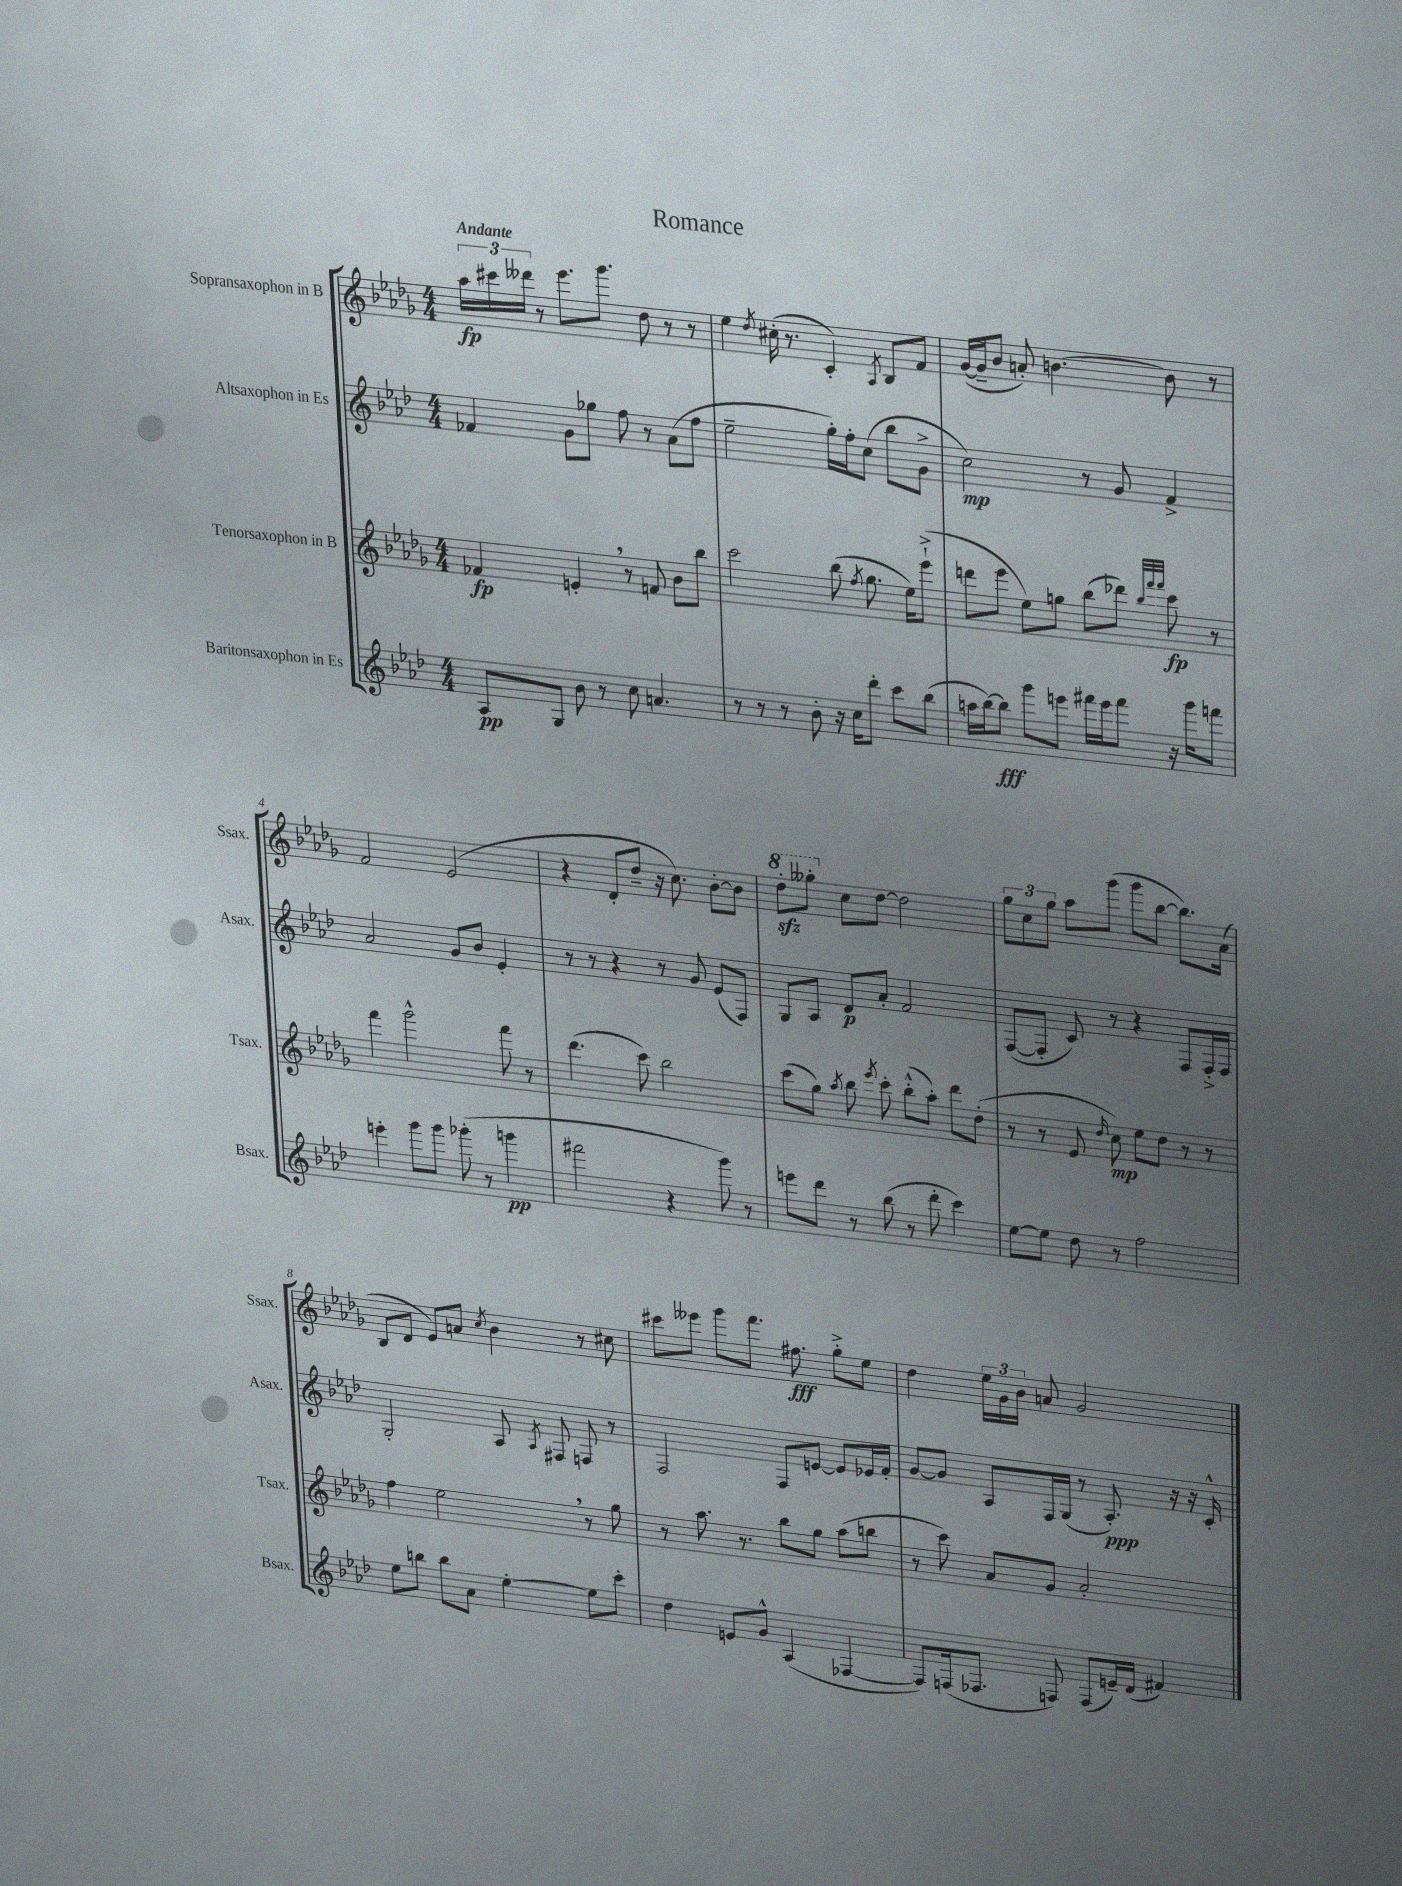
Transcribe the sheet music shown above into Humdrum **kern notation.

**kern	**dynam	**kern	**dynam	**kern	**dynam	**kern	**dynam
*part4	*part4	*part3	*part3	*part2	*part2	*part1	*part1
*staff4	*staff4	*staff3	*staff3	*staff2	*staff2	*staff1	*staff1
*I"Baritonsaxophon in Es	*	*I"Tenorsaxophon in B	*	*I"Altsaxophon in Es	*	*I"Sopransaxophon in B	*
*I'Bsax.	*	*I'Tsax.	*	*I'Asax.	*	*I'Ssax.	*
*clefG2	*	*clefG2	*	*clefG2	*	*clefG2	*
*k[b-e-a-d-]	*	*k[b-e-a-d-g-]	*	*k[b-e-a-d-]	*	*k[b-e-a-d-g-]	*
*M4/4	*	*M4/4	*	*M4/4	*	*M4/4	*
=1	=1	=1	=1	=1	=1	=1	=1
!	!	!	!	!	!	!LO:TX:a:B:t=Andante	!
8A-/L	pp	4f-X/	fp	4f-X/	.	24aa-\LL	fp
.	.	.	.	.	.	24ccc#X\	.
.	.	.	.	.	.	24ddd--X\JJ	.
8G/J	.	.	.	.	.	8r	.
8b-\	.	4en',/	.	8g\L	.	8.eee-\L	.
8r	.	.	.	8gg-X\J	.	.	.
.	.	.	.	.	.	8.ggg-\J	.
8cc\	.	8r	.	8ff\	.	.	.
4.an/	.	8fn/	.	8r	.	8dd-\	.
.	.	8b-\L	.	(8a-\L	.	8r	.
.	.	8bb-\J	.	8ff\J	.	8r	.
=2	=2	=2	=2	=2	=2	=2	=2
8r	.	2ccc\	.	2ee-~\	.	4ee-\	.
8r	.	.	.	.	.	.	.
.	.	.	.	.	.	8qdd-/	.
8r	.	.	.	.	.	(16cc#X'\	.
.	.	.	.	.	.	8.r	.
8b-'\	.	.	.	.	.	.	.
16r	.	(8bb-\	.	16gg'\LL)	.	4c'/)	.
16cc\KL	.	.	.	16ff'\J	.	.	.
.	.	8qff/	.	.	.	.	.
8ddd-'\J	.	8.gg-\	.	(8cc\J	.	.	.
.	.	.	.	.	.	8qA-/	.
8ccc\L	.	.	.	8bb-\L	.	8B-/L	.
.	.	16ee-\KL)	.	.	.	.	.
(8bb-\J	.	(8eee-`^\J	.	8g^\J	.	8f/J	.
=3	=3	=3	=3	=3	=3	=3	=3
16aan\LL	.	8dddn\L	.	2cc\)	mp	([16g-/LL	.
[16bb-\J)	.	.	.	.	.	16g-~/J]	.
8bb-\J]	fff	8eee-\J	.	.	.	8b-/J	.
8ggg\L	.	8ee-\L)	.	.	.	8an'/)	.
8eeen\J	.	8ggn\J	.	.	.	[4.bn\	.
16fff#X\LL	.	(8bb-\L	.	8r	.	.	.
16eee\J	.	.	.	.	.	.	.
8fff#\J	.	8ddd-X\J)	.	8g/	.	.	.
.	.	32qqbb-/LLL	.	.	.	.	.
.	.	32qqfff/	.	.	.	.	.
.	.	32qqfff/JJJ	.	.	.	.	.
16r	.	8ccc\	fp	4f^/	.	8b\]	.
16ggg\KL	.	.	.	.	.	.	.
8fffn\J	.	8r	.	.	.	8r	.
!!LO:LB:g=z
=4	=4	=4	=4	=4	=4	=4	=4
4eeen'\	.	4fff\	.	2a-/	.	2f/	.
8ggg\L	.	2ggg-^^\	.	.	.	.	.
8ggg\J	.	.	.	.	.	.	.
(8ggg-X'\	.	.	.	8g/L	.	(2e-/	.
8r	.	.	.	8b-/J	.	.	.
4gggn\	pp	8fff\	.	4e-'/	.	.	.
.	.	8r	.	.	.	.	.
=5	=5	=5	=5	=5	=5	=5	=5
2fff#X\	.	(4.ddd-\	.	8r	.	4r	.
.	.	.	.	8r	.	.	.
.	.	.	.	4r	.	8d-'/L	.
.	.	8ccc\)	.	.	.	8dd-~/J	.
4r	.	2bb-\	.	8r	.	16r	.
.	.	.	.	.	.	8.cc\)	.
.	.	.	.	8g/	.	.	.
8ggg\)	.	.	.	(8e-/L	.	[8b-'\L	.
8r	.	.	.	8F/J)	.	8b-\J]	.
=6	=6	=6	=6	=6	=6	=6	=6
*	*	*	*	*	*	*8va	*
8eeen\L	.	(8ccc\L	.	8G/L	.	8ddd-zz'\L	.
8ddd-\J	.	8gg-\J)	.	8A-/J	.	8ggg--X'\J	.
.	.	8qaa-/	.	.	.	.	.
*	*	*	*	*	*	*X8va	*
8r	.	8bb-\	.	8d-/L	p	8cc\L	.
.	.	8qeee-/	.	.	.	.	.
(8bb-\	.	8ccc'\	.	8a-'/J	.	[8dd-\J	.
8r	.	(8bb-'^^\L	.	2f/	.	2dd-\]	.
8ddd-'\	.	8aa-'\J)	.	.	.	.	.
4ccc\)	.	8ddd-\L	.	.	.	.	.
.	.	(8dd-'\J	.	.	.	.	.
=7	=7	=7	=7	=7	=7	=7	=7
[8ee-\L	.	8r	.	([8F/L	.	12gg-\L	.
.	.	.	.	.	.	12cc\	.
8ee-\J]	.	8r	.	8F'/J]	.	.	.
.	.	.	.	.	.	12gg-\J	.
8dd-\	.	8e-/	.	8c/)	.	8aa-\L	.
.	.	16qqdd-/	.	.	.	.	.
8r	.	8cc\)	mp	8r	.	(8ggg-\J	.
2ff\	.	8ee-\L	.	4r	.	8ggg-\L	.
.	.	8dd-\J	.	.	.	[8bb-\J	.
.	.	8r	.	8F/L	.	8.bb-\L])	.
.	.	8r	.	16F'^/L	.	.	.
.	.	.	.	16F/JJ	.	(16a-\Jk	.
!!LO:LB:g=z
=8	=8	=8	=8	=8	=8	=8	=8
8ee-\L	.	4ff\	.	2G'/	.	8B-/L	.
8bbn\J	.	.	.	.	.	8d-/J	.
8bb\L	.	2ee-,\	.	.	.	8e-/L)	.
8a-\J	.	.	.	.	.	8an/J	.
.	.	.	.	.	.	8qcc/	.
[4ee-'\	.	.	.	8A-/	.	4b-\	.
.	.	.	.	8qA-/	.	.	.
.	.	.	.	8F#X/	.	.	.
8ee-\L]	.	8r	.	8Fn/	.	8r	.
8ccc'\J	.	8gg-\	.	8r	.	8cc#X\	.
=9	=9	=9	=9	=9	=9	=9	=9
4dd-\	.	8r	.	2F/	.	8ccc#X\L	.
.	.	8.aa-\	.	.	.	8eee--X\J	.
8en/L	.	.	.	.	.	8ggg-\L	.
.	.	8.r	.	.	.	.	.
8g^^/J	.	.	.	.	.	8.fff\J	.
(4A-/	.	8bb-\L	.	8F/L	.	.	.
.	.	.	.	.	.	8.ff#X\	fff
.	.	8gg-\J	.	[8en/J	.	.	.
[4F-X/	.	(8aa-\L	.	8e/L]	.	8gg-'^\L	.
.	.	8bbn\J	.	16e-X/L	.	8ee-\J	.
.	.	.	.	16f'/JJ	.	.	.
=10	=10	=10	=10	=10	=10	=10	=10
8F-/L])	.	8r	.	[8g/L	.	4dd-\	.
(16Fn/k	.	8ccc\)	.	8g/J]	.	.	.
8.F-X/J	.	.	.	.	.	.	.
.	.	8a-/L	.	8A-/L	.	24ee-\LL	.
.	.	.	.	.	.	24g-\	.
.	.	.	.	.	.	24b-\JJ	.
8Fn/)	.	8g-/J	.	16F/L	.	8an/	.
.	.	.	.	(16G/JJ	.	.	.
(8F/L	.	2a-'/	.	8r	.	2g-/	.
16en~/L)	.	.	.	8.A-'/)	ppp	.	.
(16d-/JJ	.	.	.	.	.	.	.
4f#X/)	.	.	.	.	.	.	.
.	.	.	.	16r	.	.	.
.	.	.	.	16r	.	.	.
.	.	.	.	16c'^^/	.	.	.
==	==	==	==	==	==	==	==
*-	*-	*-	*-	*-	*-	*-	*-
